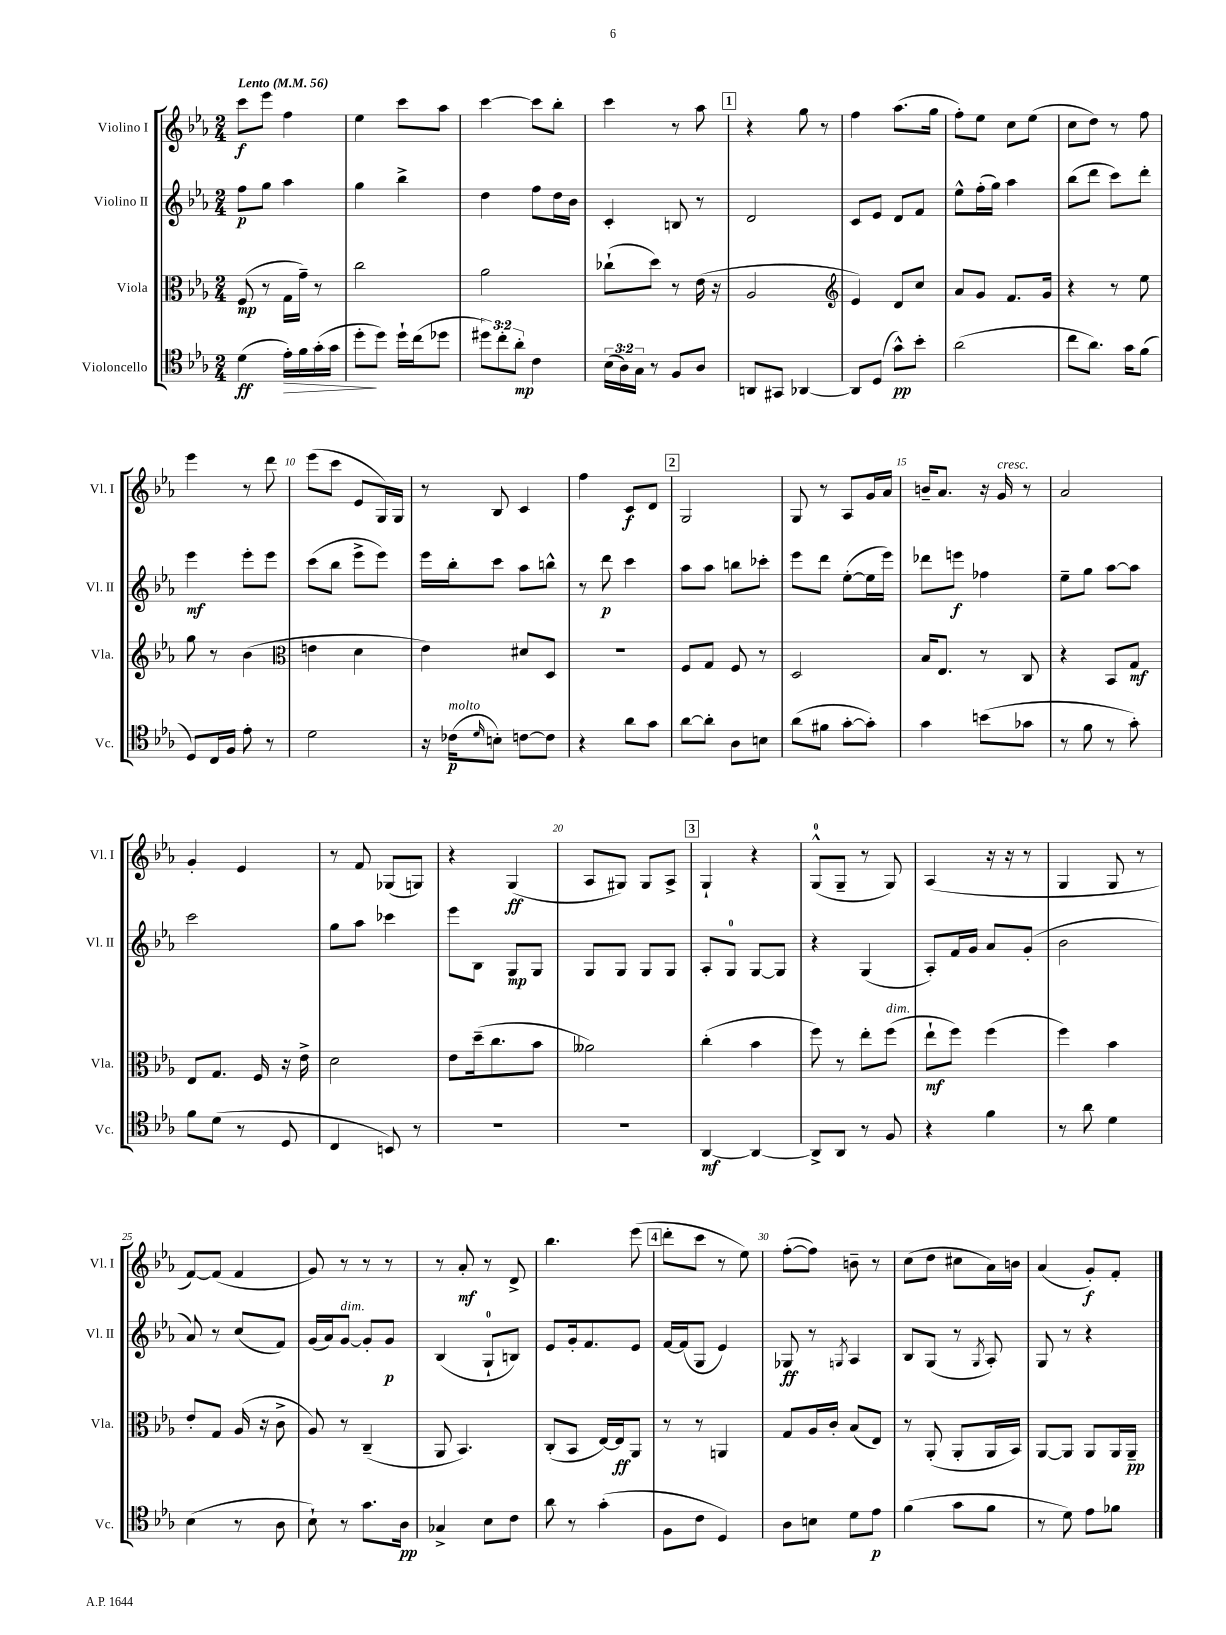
<<
\new StaffGroup <<
\new Staff = "s0" \with { instrumentName = "Violino I" shortInstrumentName = "Vl. I" } {
    \clef treble \key ees \major \numericTimeSignature \time 2/4 \tempo "Lento" 4 = 56
    c'''8\f ees'''8 f''4 |
    ees''4 c'''8 aes''8 |
    c'''4~ c'''8 bes''8-. |
    c'''4 r8 aes''8 |
    \mark \markup { \box "1" } r4 g''8 r8 |
    f''4 aes''8.( g''16 |
    f''8-.) ees''8 c''8 ees''8( |
    c''8 d''8) r8 f''8 |
    ees'''4 r8 d'''8 |
    ees'''8( c'''8 ees'8 g16) g16 |
    r8 bes8 c'4 |
    f''4 c'8\f d'8 |
    \mark \markup { \box "2" } g2 |
    g8 r8 aes8 g'16 aes'16 |
    b'16-- aes'8. r16 g'16^\markup { \italic "cresc." } r8 |
    aes'2 |
    g'4-. ees'4 |
    r8 f'8 ges8( g8) |
    r4 g4\ff( |
    aes8 gis8) gis8 aes8-> |
    \mark \markup { \box "3" } g4-! r4 |
    g8-0-^( g8-- r8 g8) |
    aes4( r16 r16 r8 |
    g4 g8 r8 |
    f'8~) f'8( f'4 |
    g'8) r8 r8 r8 |
    r8 aes'8-.\mf r8 d'8-> |
    bes''4. ees'''8( |
    \mark \markup { \box "4" } d'''8-. c'''8 r8 ees''8) |
    f''8~-.( f''8) b'8-- r8 |
    c''8( d''8 cis''8 aes'16) b'16 |
    aes'4( g'8-.\f) f'8-. \bar "|." |
}
\new Staff = "s1" \with { instrumentName = "Violino II" shortInstrumentName = "Vl. II" } {
    \clef treble \key ees \major \numericTimeSignature \time 2/4
    f''8\p g''8 aes''4 |
    g''4 bes''4-> |
    d''4 f''8 d''16 bes'16 |
    c'4-. b8 r8 |
    \mark \markup { \box "1" } d'2 |
    c'8 ees'8 d'8 f'8 |
    ees''8-^ f''16-.( g''16) aes''4 |
    bes''8( d'''8 c'''8) d'''8-. |
    ees'''4\mf ees'''8-. ees'''8 |
    c'''8( bes''8 ees'''8-> ees'''8) |
    ees'''16 bes''16-. c'''8 aes''8 b''8-^ |
    r8 d'''8\p c'''4 |
    \mark \markup { \box "2" } aes''8 aes''8 b''8 ces'''8-. |
    ees'''8 d'''8 ees''8~-.( ees''16 ees'''16) |
    des'''8 e'''8\f fes''4 |
    ees''8-- g''8 aes''8~ aes''8 |
    c'''2 |
    g''8 aes''8 ces'''4 |
    ees'''8 bes8 g8\mp g8 |
    g8 g8 g8 g8 |
    \mark \markup { \box "3" } aes8-. g8-0 g8~ g8 |
    r4 g4( |
    aes8-.) f'16 g'16 aes'8 g'8-.( |
    bes'2 |
    aes'8) r8 c''8( f'8) |
    g'16( aes'16) g'8~^\markup { \italic "dim." } g'8-. g'8\p |
    bes4( g8-0-! b8) |
    ees'8 g'16-. f'8. ees'8 |
    \mark \markup { \box "4" } f'16~ f'16( g8 ees'4) |
    ges8\ff r8 \acciaccatura { g8 } aes4 |
    bes8 g8( r8 \acciaccatura { g8 } aes8-.) |
    g8 r8 r4 \bar "|." |
}
\new Staff = "s2" \with { instrumentName = "Viola" shortInstrumentName = "Vla." } {
    \clef alto \key ees \major \numericTimeSignature \time 2/4
    f8\mp( r8 g16 g'16--) r8 |
    c''2 |
    aes'2 |
    ces''8-!( d''8) r8 ees'16( r16 |
    \mark \markup { \box "1" } aes2 |
    \clef treble ees'4) d'8 c''8 |
    aes'8 g'8 f'8. g'16 |
    r4 r8 ees''8 |
    g''8 r8 bes'4( |
    \clef alto e'4 d'4 |
    ees'4) dis'8 d8 |
    R2 |
    \mark \markup { \box "2" } f8 g8 f8 r8 |
    d2 |
    bes16 ees8. r8 c8 |
    r4 bes,8 g8\mf |
    ees8 g8. f16 r16 ees'16-> |
    d'2 |
    ees'8 d''16--( c''8. bes'8 |
    aeses'2) |
    \mark \markup { \box "3" } c''4-.( bes'4 |
    f''8) r8 ees''8-. f''8^\markup { \italic "dim." }( |
    ees''8-!\mf f''8) f''4( |
    f''4) bes'4 |
    ees'8-. g8 aes16( r16 c'8-> |
    aes8) r8 c4--( |
    aes,8 bes,4.) |
    c8-.( bes,8 ees16~) ees16\ff aes,8 |
    \mark \markup { \box "4" } r8 r8 a,4 |
    g8 aes16 c'16-. bes8( ees8) |
    r8 aes,8-.( aes,8-. aes,16 bes,16) |
    aes,8~ aes,8 aes,8 aes,16 aes,16--\pp \bar "|." |
}
\new Staff = "s3" \with { instrumentName = "Violoncello" shortInstrumentName = "Vc." } {
    \clef tenor \key ees \major \numericTimeSignature \time 2/4 \override Staff.TupletNumber.text = #tuplet-number::calc-fraction-text
    d'4\ff( ees'16-.\>) f'16 g'16-.( g'16 |
    d''8-.\! d''8) d''16-! c''16( des''8 |
    \tuplet 3/2 { dis''8) c''8-. aes'8-.\mp } c'4 |
    \tuplet 3/2 { bes16( aes16) g16 } r8 f8 aes8 |
    \mark \markup { \box "1" } a,8 gis,8 aes,4~ |
    aes,8 d8( g'8-^\pp) bes'8-. |
    aes'2( |
    c''8 aes'8.) g'16 f'8( |
    d8) c16 f16 ees'8-. r8 |
    d'2 |
    r16 ces'16\p^\markup { \italic "molto" }( \grace { d'16 } b8-.) c'8~ c'8 |
    r4 aes'8 g'8 |
    \mark \markup { \box "2" } aes'8~ aes'8-. aes8 b8 |
    aes'8( fis'8 g'8~-. g'8-.) |
    g'4 b'8( ges'8 |
    r8 f'8 r8 g'8-.) |
    f'8 d'8( r8 d8 |
    c4 b,8) r8 |
    R2 |
    R2 |
    \mark \markup { \box "3" } aes,4~\mf aes,4~ |
    aes,8-> aes,8 r8 f8 |
    r4 f'4 |
    r8 aes'8 d'4 |
    bes4( r8 aes8 |
    bes8-!) r8 g'8. aes16\pp |
    ges4-> bes8 c'8 |
    aes'8 r8 g'4-.( |
    \mark \markup { \box "4" } f8 c'8 d4) |
    aes8 b8 d'8 ees'8\p |
    f'4( g'8 f'8 |
    r8 d'8) ees'8 fes'8 \bar "|." |
}
>>
>>
\layout { \context { \Score \override BarNumber.break-visibility = ##(#f #t #t) barNumberVisibility = #(every-nth-bar-number-visible 5) } }
